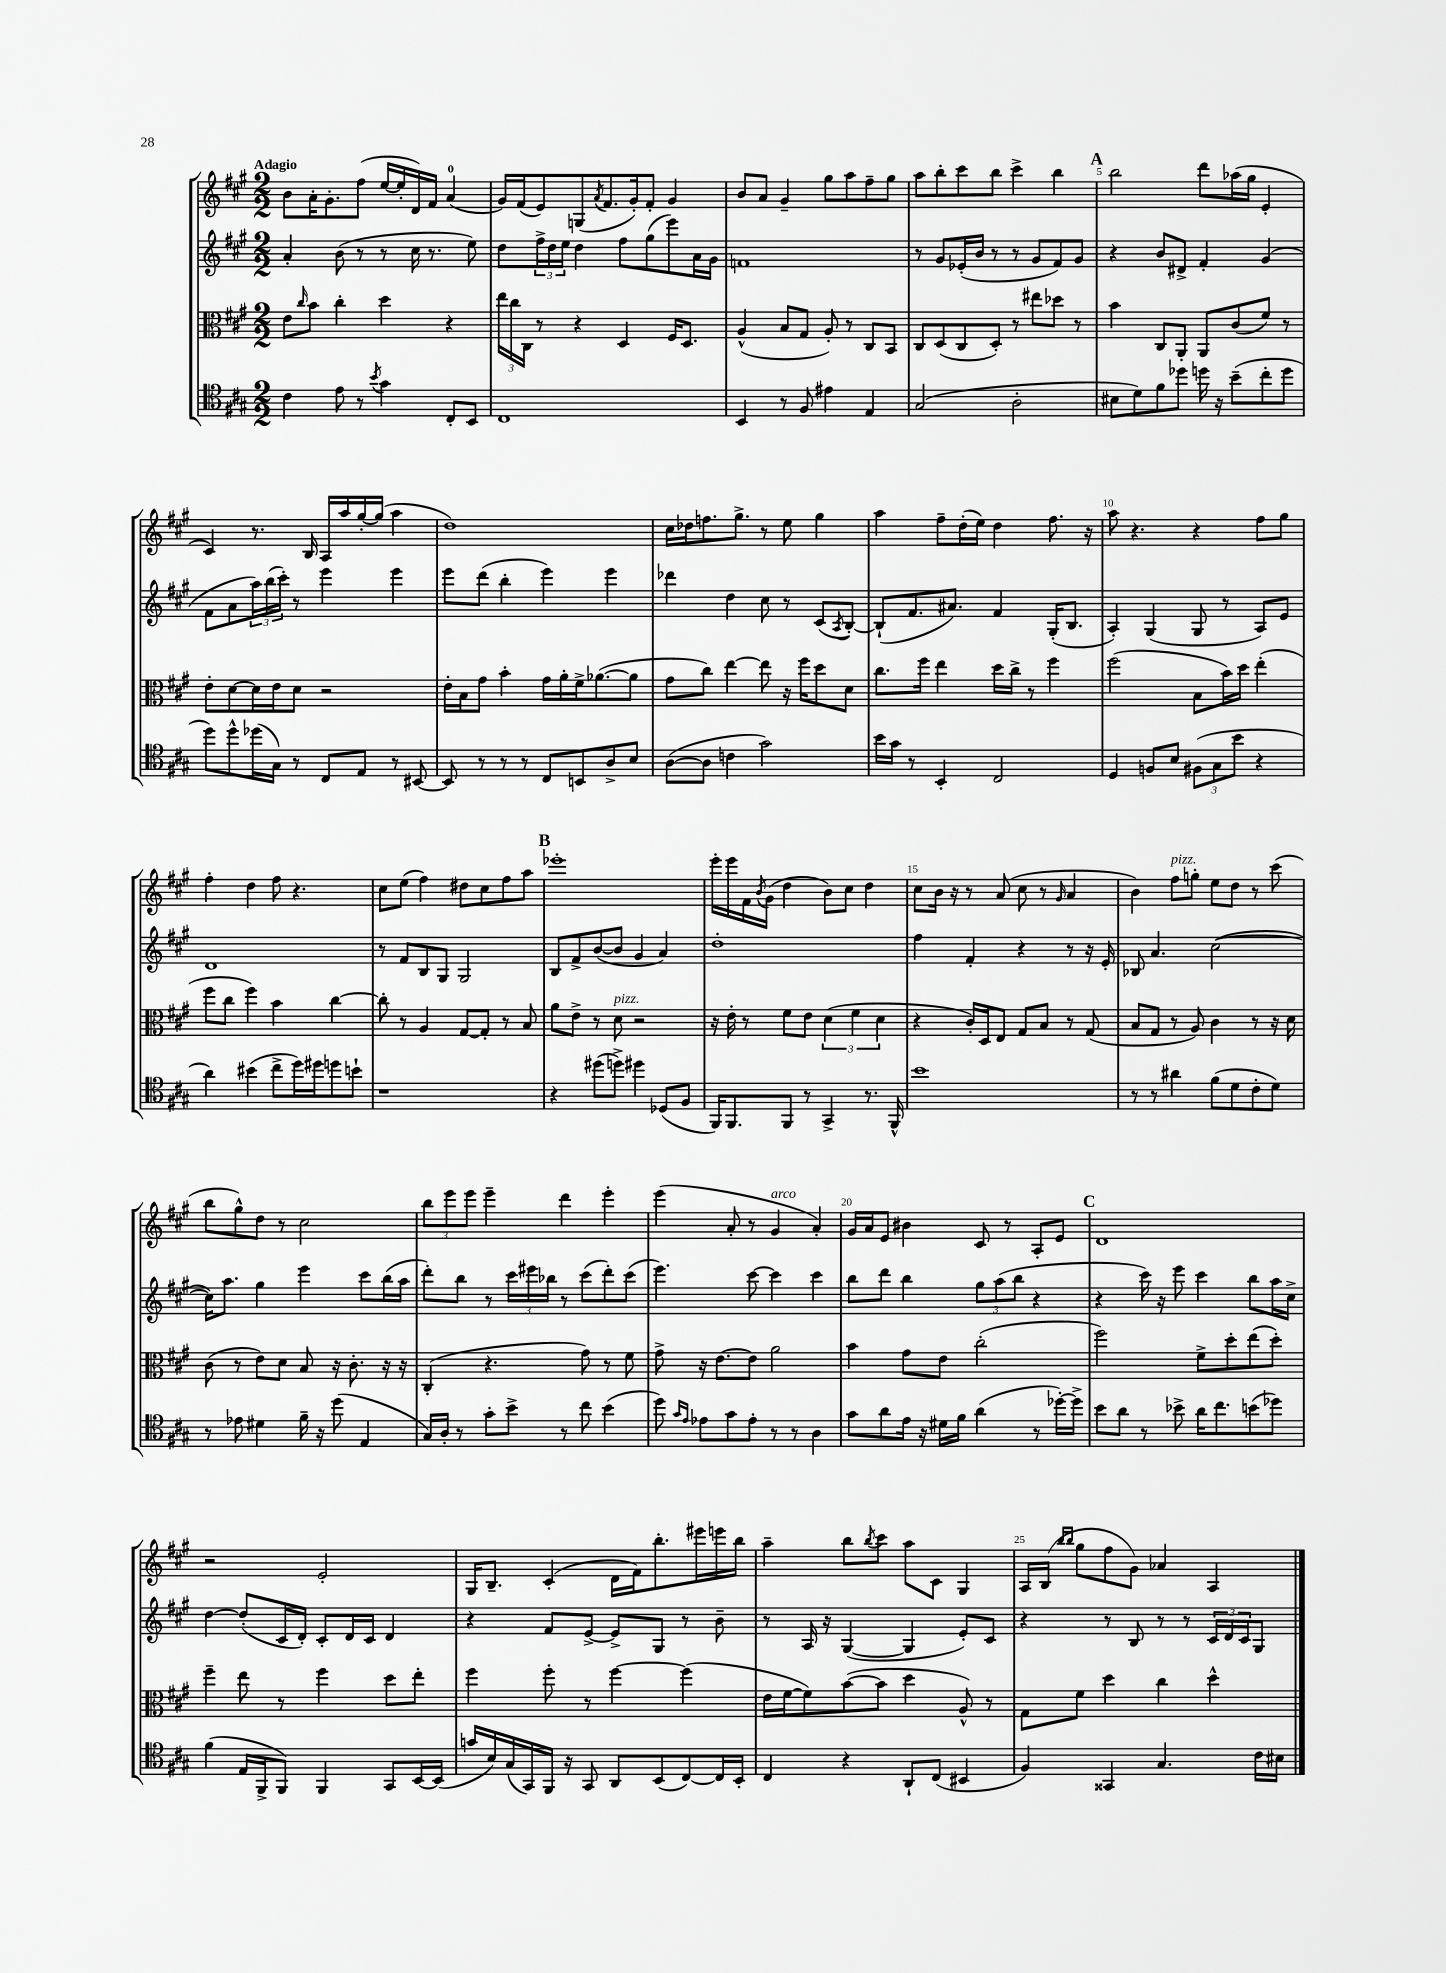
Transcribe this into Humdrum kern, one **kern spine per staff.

**kern	**kern	**kern	**kern
*part4	*part3	*part2	*part1
*staff4	*staff3	*staff2	*staff1
*clefC4	*clefC3	*clefG2	*clefG2
*k[f#c#g#]	*k[f#c#g#]	*k[f#c#g#]	*k[f#c#g#]
*M2/2	*M2/2	*M2/2	*M2/2
=1	=1	=1	=1
!	!	!	!LO:TX:a:B:t=Adagio
4c#\	8e\L	4a'/	8b\L
.	16qqcc#/	.	.
.	8b\J	.	16a'\K
.	.	.	8.g#'\
8e\	4cc#'\	(8b\	.
8r	.	8r	(8ff#\J
8qb/	.	.	.
4g#\	4dd\	8r	[16ee/LL
.	.	.	16ee'/]
.	.	16cc#\	16d/)
.	.	8.r	16f#/JJ
8C#'/L	4r	.	(4a/
8BB/J	.	8ee\)	.
=2	=2	=2	=2
1C#	24ee\LL	8dd\L	16g#/LL)
.	24cc#\	.	.
.	.	.	(16f#/J
.	24C#\JJ	.	.
.	8r	24ff#^\L	8e/)
.	.	24dd\	.
.	.	24ee\JJ	.
.	4r	4dd\	(8Gn/
.	.	.	8qa/
.	.	.	8.f#/
.	4D/	8ff#\L	.
.	.	.	16g#'/k)
.	.	(8gg#\	8f#'/J
.	16F#/KL	8eee\)	4g#/
.	8.D/J	.	.
.	.	16a\L	.
.	.	16g#\JJ	.
=3	=3	=3	=3
4BB/	(4A^^/	1fn	8b/L
.	.	.	8a/J
8r	8B/L	.	4g#~/
8F#/	8G#/J	.	.
4e#X\	8A'/)	.	8gg#\L
.	8r	.	8aa\
4E/	8C#/L	.	8ff#~\
.	8BB/J	.	8gg#\J
=4	=4	=4	=4
(2G#/	8C#/L	8r	8aa\L
.	(8D/	8g#/L	8bb'\
.	8C#/	(16e-X'/L	8ccc#\
.	.	16b/JJ	.
.	8D'/J)	8r	8bb\J
2A'\	8r	8r	4ccc#^\
.	8ee#X\L	8g#/L	.
.	8dd-X\J	8f#/)	4bb\
.	8r	8g#/J	.
!!LO:REH:place=s1:t=A
=5	=5	=5	=5
8B#X\L	4b\	4r	2bb\
8d\)	.	.	.
8f#\	8C#/L	8b/L	.
8dd-X\J	8AA'/J	8d#X^/J	.
16ddn\	8AA/L	4f#'/	8ddd\L
16r	.	.	.
(8b~\L	(8c#/	.	(16aa-X\L
.	.	.	16gg#\JJ
8cc#'\	8f#/J)	(4g#/	4e'/
8dd\J	8r	.	.
!!LO:LB:g=z
=6	=6	=6	=6
8dd\L)	8e'\L	8f#\L	4c#/)
8dd^^\	[8d\	8a\	.
(16dd-X\L	16d\L]	24aa\L)	8.r
.	.	(24bb\	.
16G#\JJ)	16e\J	.	.
.	.	24ccc#'\JJ)	.
8r	8d\J	8r	.
.	.	.	16B/
8C#/L	2r	4eee\	16A/LL
.	.	.	16aa/
8E/J	.	.	[16gg#'/
.	.	.	(16gg#/JJ]
8r	.	4eee\	4aa\
[8BB#X/	.	.	.
=7	=7	=7	=7
8BB#/]	16e'\LL	8eee\L	1dd)
.	16B\J	.	.
8r	8g#\J	(8ddd\J	.
8r	4b'\	4bb'\	.
8r	.	.	.
8C#/L	16g#\LL	4eee\)	.
.	16a'\	.	.
8BBn/	16f#^\J	.	.
.	([8.a-X\	.	.
8A^/	.	4eee\	.
8B/J	8a-\J]	.	.
=8	=8	=8	=8
([8A\L	8g#\L	4ddd-X\	16cc#\LL
.	.	.	16dd-X\J
8A\J]	8cc#\J)	.	8.ffn\
4cn\	[4ee\	4dd\	.
.	.	.	8.gg#^\J
2g#\)	8ee\]	8cc#\	8r
.	16r	8r	8ee\
.	16ff#\KL	.	.
.	8dd\	(8c#/L	4gg#\
.	.	8qA/	.
.	8d\J	[8B'/J)	.
=9	=9	=9	=9
16b\LL	8.cc#\L	(8B`/L]	4aa\
16g#\JJ	.	.	.
8r	.	8.f#/	.
.	16ff#\Jk	.	.
4BB'/	4ee\	.	8ff#~\L
.	.	8.a#X/J)	.
.	.	.	(16dd'\L
.	.	.	16ee\JJ)
2C#/	16dd\LL	4f#/	4dd\
.	16cc#^\JJ	.	.
.	8r	.	.
.	4ff#\	(16G#'/KL	8.ff#\
.	.	8.B/J	.
.	.	.	16r
=10	=10	=10	=10
4D/	(2ff#\	4A'/)	8aa\
.	.	.	4.r
8Fn/L	.	(4G#/	.
8B/J	.	.	.
(12F#X\L	8B\L	8G#/	4r
12G#\	.	.	.
.	16b\L)	8r	.
12b\J	.	.	.
.	16dd\JJ	.	.
4r	(4ee'\	8A/L)	8ff#\L
.	.	8e/J	8gg#\J
!!LO:LB:g=z
=11	=11	=11	=11
4a\)	8ff#\L	1d	4ff#'\
.	8cc#\J	.	.
(4b#X\	4ff#\)	.	4dd\
8cc#^\L	4b\	.	8ff#\
16dd\L)	.	.	4.r
16dd#X\J	.	.	.
8ddn\	[4cc#\	.	.
8bn`\J	.	.	.
=12	=12	=12	=12
1r	8cc#'\]	8r	8cc#\L
.	8r	8f#/L	(8ee\J
.	4A/	8B/	4ff#\)
.	.	8G#/J	.
.	[8G#/L	2G#/	8dd#X\L
.	8G#'/J]	.	8cc#\
.	8r	.	8ff#\
.	8B/	.	8aa\J
!!LO:REH:place=s1:t=B
=13	=13	=13	=13
4r	8a\L	8B/L	1eee-X'
.	8e^\J	8f#^/	.
(8dd#X\L	8r	([8b/	.
!	!LO:TX:a:i:t=pizz.	!	!
8ddn^\J)	8d\	8b/J]	.
4dd#X\	2r	4g#/	.
(8D-X/L	.	4a/)	.
8F#/J	.	.	.
=14	=14	=14	=14
16FF#/KL)	16r	1dd'	16eee'\LL
8.FF#/	16e'\	.	16eee\
.	8r	.	16f#\
.	.	.	8qb/
.	.	.	(16g#\JJ
8FF#/J	8f#\L	.	4dd\
8r	8e\J	.	.
4GG#^/	(6d\	.	8b\L)
.	.	.	8cc#\J
.	6f#\	.	.
8.r	.	.	4dd\
.	6d\	.	.
16FF#^^/	.	.	.
=15	=15	=15	=15
1b	4r	4ff#\	8cc#\L
.	.	.	16b\Jk
.	.	.	16r
.	16c#'/LL)	4f#'/	8r
.	16D/J	.	.
.	8E/J	.	(8a/
.	8G#/L	4r	8cc#\
.	8B/J	.	8r
.	.	.	16qqg#/
.	8r	8r	4a/
.	(8G#/	16r	.
.	.	16e'/	.
=16	=16	=16	=16
8r	8B/L	8B-X/	4b\)
8r	8G#/J	4.a/	.
!	!	!	!LO:TX:a:i:t=pizz.
4a#X\	8r	.	8ff#\L
.	8A/)	.	8ggn'\J
(8f#\L	4c#\	([2cc#\	8ee\L
8d\	.	.	8dd\J
8c#'\	8r	.	8r
8d\J)	16r	.	(8ccc#\
.	16d\	.	.
!!LO:LB:g=z
=17	=17	=17	=17
8r	(8c#\	16cc#\KL])	8bb\L
.	.	8.aa\J	.
8e-X\	8r	.	8gg#^^\)
4d#X\	8e\L)	4gg#\	8dd\J
.	8d\J	.	8r
16f#~\	8B/	4eee\	2cc#\
16r	.	.	.
(8dd\	16r	.	.
.	8.c#'\	.	.
4E/	.	8ccc#\L	.
.	16r	(16bb\L	.
.	16r	16aa\JJ	.
=18	=18	=18	=18
16G#/LL)	(4C#'/	8ddd'\L)	12bb\L
16A'/JJ	.	.	.
.	.	.	12eee\
8r	.	8bb\J	.
.	.	.	12eee\J
8g#'\L	4.r	8r	4eee~\
8b^\J	.	24ccc#\LL	.
.	.	24eee#X\	.
.	.	24bb-X\JJ	.
8r	.	8r	4ddd\
8cc#\	8g#\)	(8ccc#\L	.
(4b\	8r	8ddd'\)	4eee'\
.	8f#\	(8ccc#\J	.
=19	=19	=19	=19
8dd\)	8g#^\	4.eee\)	(4eee\
16qqg#/LL	.	.	.
16qqe/JJ	.	.	.
8e-X\L	16r	.	.
.	[8.e\L	.	.
8g#\	.	.	8a'/
8e-'\J	8e\J]	[8ccc#\	8r
!	!	!	!LO:TX:a:i:t=arco
8r	2a\	4ccc#\]	4g#/
8r	.	.	.
4A\	.	4ccc#\	4a'/)
=20	=20	=20	=20
8g#\L	4b\	8bb\L	16g#/LL
.	.	.	16a/J
8a\	.	8ddd\J	8e/J
16e\Jk	8g#\L	4bb\	4b#X\
16r	.	.	.
16d#X\LL	8e\J	.	.
16f#\JJ	.	.	.
(4a\	(2cc#'\	12gg#\L	8c#/
.	.	(12aa\	.
.	.	.	8r
.	.	12bb\J	.
8r	.	4r	8A'/L
[16dd-X'\LL)	.	.	8e/J
16dd-^\JJ]	.	.	.
!!LO:REH:place=s1:t=C
=21	=21	=21	=21
8b\L	2ff#\)	4r	1d
8a\J	.	.	.
8r	.	16ccc#\)	.
.	.	16r	.
8b-X^\	.	8eee\	.
16a\KL	8f#^\L	4ccc#\	.
8.cc#\	.	.	.
.	8dd'\	.	.
(8bn\	(8ee\	8bb\L	.
8dd-X\J)	8dd'\J)	16aa\L	.
.	.	16cc#^\JJ	.
!!LO:LB:g=z
=22	=22	=22	=22
(4f#\	4ff#~\	[4dd\	2r
16E/LL	8ee\	(8dd'/L]	.
16FF#^/J	.	.	.
8FF#/J)	8r	16c#/L	.
.	.	16d'/JJ)	.
4FF#/	4ff#\	8c#'/L	2e'/
.	.	16d/L	.
.	.	16c#/JJ	.
8GG#/L	8dd\L	4d/	.
[16BB/L	8ee'\J	.	.
(16BB/JJ]	.	.	.
=23	=23	=23	=23
16gn/LL	4ff#\	4r	16G#/KL
16B/)	.	.	8.B~/J
(16G#/	.	.	.
16GG#/)	.	.	.
16FF#/JJ	8ff#'\	8f#/L	(4c#'/
16r	.	.	.
8GG#/	8r	[8e^/J	.
8AA/L	[4ff#\	8e^/L]	16d\LL
.	.	.	16f#\J)
(8BB/	.	8G#/J	8.bb'\
[8C#/)	(4ff#\]	8r	.
.	.	.	16eee#X\L
16C#/L]	.	8b~\	16eeen\
16BB'/JJ	.	.	16bb\JJ
=24	=24	=24	=24
4C#/	16e\LL	8r	4aa~\
.	[16f#\J	.	.
.	8f#\])	16A/	.
.	.	16r	.
4r	([8b\	([4G#/	8bb\L
.	.	.	8qbb/
.	8b\J]	.	8ccc#\J
8AA`/L	4dd\	4G#/]	8aa\L
(8C#/J	.	.	8c#\J
4BB#X/	8A^^/)	8e'/L)	4G#/
.	8r	8c#/J	.
=25	=25	=25	=25
4F#/)	8G#\L	4r	16A/LL
.	.	.	(16B/JJ
.	.	.	16qqbb/LL
.	.	.	16qqbb/JJ
.	8f#\J	.	8gg#\L
4GG##X/	4dd\	8r	8ff#\
.	.	8B/	8g#\J)
4.G#/	4cc#\	8r	4a-X/
.	.	8r	.
.	4dd^^\	24c#/LL	4A/
.	.	24d/	.
.	.	24c#/J	.
16c#\LL	.	8G#/J	.
16B#X\JJ	.	.	.
==	==	==	==
*-	*-	*-	*-
